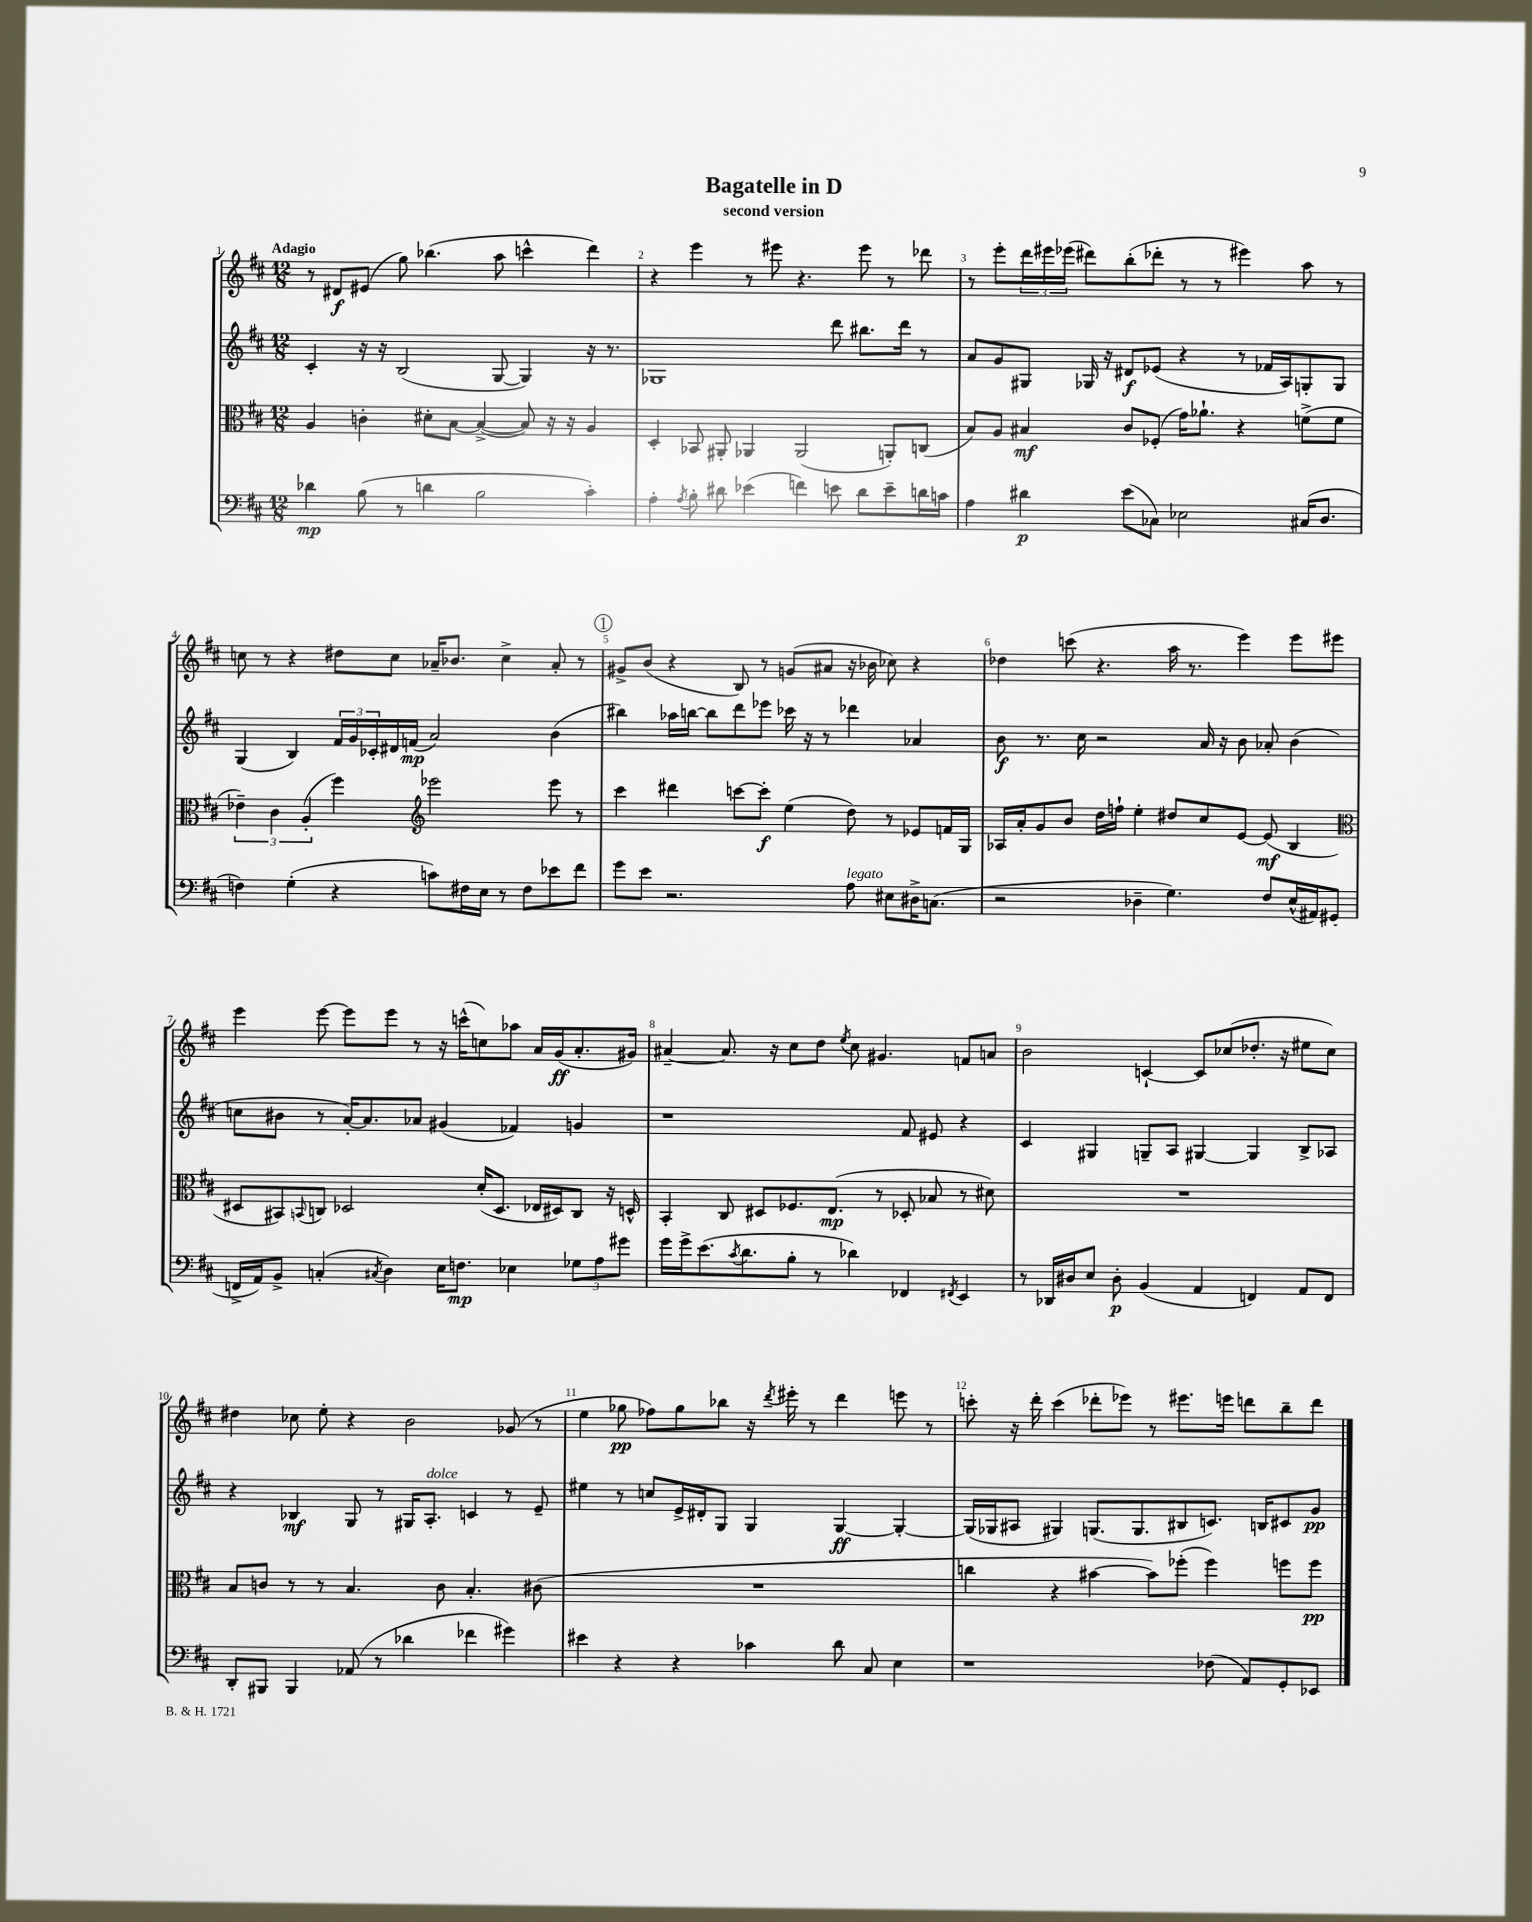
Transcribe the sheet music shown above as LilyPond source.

\header { title = "Bagatelle in D" subtitle = "second version" }
<<
\new StaffGroup <<
\new Staff = "s0" {
    \clef treble \key d \major \numericTimeSignature \time 12/8 \tempo "Adagio"
    r8 dis'8\f eis'8( g''8) bes''4.( a''8 c'''4-^ d'''4) |
    r4 e'''4 r8 eis'''8 r4. eis'''8 r8 des'''8 |
    r8 e'''8-. \tuplet 3/2 { d'''16 eis'''16 ees'''16( } dis'''8) b''8-.( des'''8-. r8 r8 eis'''4) a''8 r8 |
    c''8 r8 r4 dis''8 c''8 aes'16-- bes'8. c''4-> aes'8-. r8 |
    \mark \markup { \circle "1" } gis'8-> b'8( r4 b8) r8 g'8( ais'8 r16 bes'16 ces''8) r4 |
    des''4 c'''8( r4. a''16 r8. e'''4) e'''8 eis'''8 |
    e'''4 e'''8~ e'''8 e'''8 r8 r16 c'''16-^( c''8) aes''8 a'16 g'16\ff( a'8.-. gis'16) |
    ais'4~-- ais'8. r16 cis''8 d''8 \acciaccatura { e''8 } cis''8 gis'4. f'8 a'8 |
    b'2 c'4~-! c'8 ces''8( des''8.-. r16 eis''8 ces''8) |
    dis''4 ces''8 e''8-. r4 b'2 ges'8( r8 |
    e''4 ges''8\pp fes''8) ges''8 bes''8 r16 \acciaccatura { d'''8 } eis'''16-. r8 d'''4 e'''8 r8 |
    c'''8-. r16 d'''16-. c'''4( des'''8-. ees'''8) r8 eis'''8. e'''16 d'''8 b''8-- d'''8 \bar "|." |
}
\new Staff = "s1" {
    \clef treble \key d \major \numericTimeSignature \time 12/8
    cis'4-. r16 r16 b2( g8~ g4) r16 r8. |
    ges1 d'''8 bis''8. d'''16 r8 |
    a'8 g'8 gis8 ges16 r16 dis'8\f ees'8( r4 r8 fes'16 a16) g8-. g8 |
    g4( b4) \tuplet 3/2 { fis'16 g'16 ces'16-. } dis'16 f'16\mp( a'2) b'4( |
    \mark \markup { \circle "1" } bis''4) aes''16 b''16~ b''8 d'''8 ees'''8 ces'''16 r16 r8 des'''4 aes'4 |
    b'8\f r8. cis''16 r2 a'16 r16 b'8 aes'8-. b'4( |
    c''8 bis'8 r8 a'16~-.) a'8. aes'8 gis'4( fes'4) g'4 |
    r1 fis'8 eis'8 r4 |
    cis'4 gis4 g8-- a8 gis4~ gis4 b8-> aes8 |
    r4 bes4\mf g8 r8 gis16 a8.-.^\markup { \italic "dolce" } c'4 r8 e'8-- |
    eis''4 r8 c''8 e'16-> dis'16-. g8 g4 g4~\ff g4~-. |
    g16( ges16 ais8 gis4) g8.( g8. bis8 c'8.) b16 cis'8 g'8\pp \bar "|." |
}
\new Staff = "s2" {
    \clef alto \key d \major \numericTimeSignature \time 12/8
    a4 c'4-. dis'8-. b8~ b4~->( b8) r16 r16 a4 |
    d4-. bes,8 ais,8-. aes,4 aes,2( a,8-.) c8( |
    b8) a8 bis4\mf cis'8 fes8-.( g'16) aes'8.-! r4 f'8->( f'8 |
    \tuplet 3/2 { ees'4--) cis'4 a4-.( } fis''4) \clef treble ees'''2 ees'''8 r8 |
    \mark \markup { \circle "1" } cis'''4 dis'''4 c'''8~ c'''8-.\f e''4( d''8) r8 ees'8 f'16 g16 |
    aes16 a'16-. g'8 b'8 d''16 f''16-! e''4-. dis''8 cis''8 e'8~ e'8\mf( b4 |
    \clef alto dis8 bis,8) \appoggiatura { b,8 } c8 des2 d'16-.( des8. ees16 dis16) c8 r16 d16-^ |
    b,4-. cis8 dis8 fes8. e8.\mp( r8 des8-. bes8 r8 dis'8) |
    R1. |
    b8 c'8 r8 r8 b4. c'8 b4.-. cis'8( |
    R1. |
    c''4 r4 bis'4~ bis'8) fes''8-.( fes''4) f''8 f''8\pp \bar "|." |
}
\new Staff = "s3" {
    \clef bass \key d \major \numericTimeSignature \time 12/8
    des'4\mp b8( r8 d'4 b2 cis'4-.) |
    a4-. \acciaccatura { a8 } b8-. dis'8 ees'4( f'4) e'8 dis'8 e'8-- d'16 c'16 |
    a4 dis'4\p e'8( ces8) ees2 cis16( d8. |
    f4) g4-.( r4 c'8) fis16 e16 r8 fis8 ees'8 fis'8 |
    \mark \markup { \circle "1" } g'8 e'8 r2. a8^\markup { \italic "legato" } eis8 dis16-> c8.( |
    r2 des4-- g4.) fis8 e16-^( ais,16) gis,8( |
    f,16-> a,16) b,8-> c4-.( \acciaccatura { cis8 } d4) e16 f8.\mp ees4 \tuplet 3/2 { ges8 a8 gis'8 } |
    g'16 g'16-> e'8.( \acciaccatura { cis'8 } d'8. b8-. r8 des'4) fes,4 \acciaccatura { fis,8 } e,4 |
    r8 des,16 dis16 e8 dis8-.\p b,4( a,4 f,4) a,8 f,8 |
    d,8-. bis,,8 bis,,4 aes,8( r8 des'4 fes'4 gis'4) |
    eis'4 r4 r4 ces'4 d'8 cis8 e4 |
    r1 fes8( a,8) g,8-. ees,8 \bar "|." |
}
>>
>>
\layout { \context { \Score \override BarNumber.break-visibility = ##(#f #t #t) barNumberVisibility = #all-bar-numbers-visible } }
